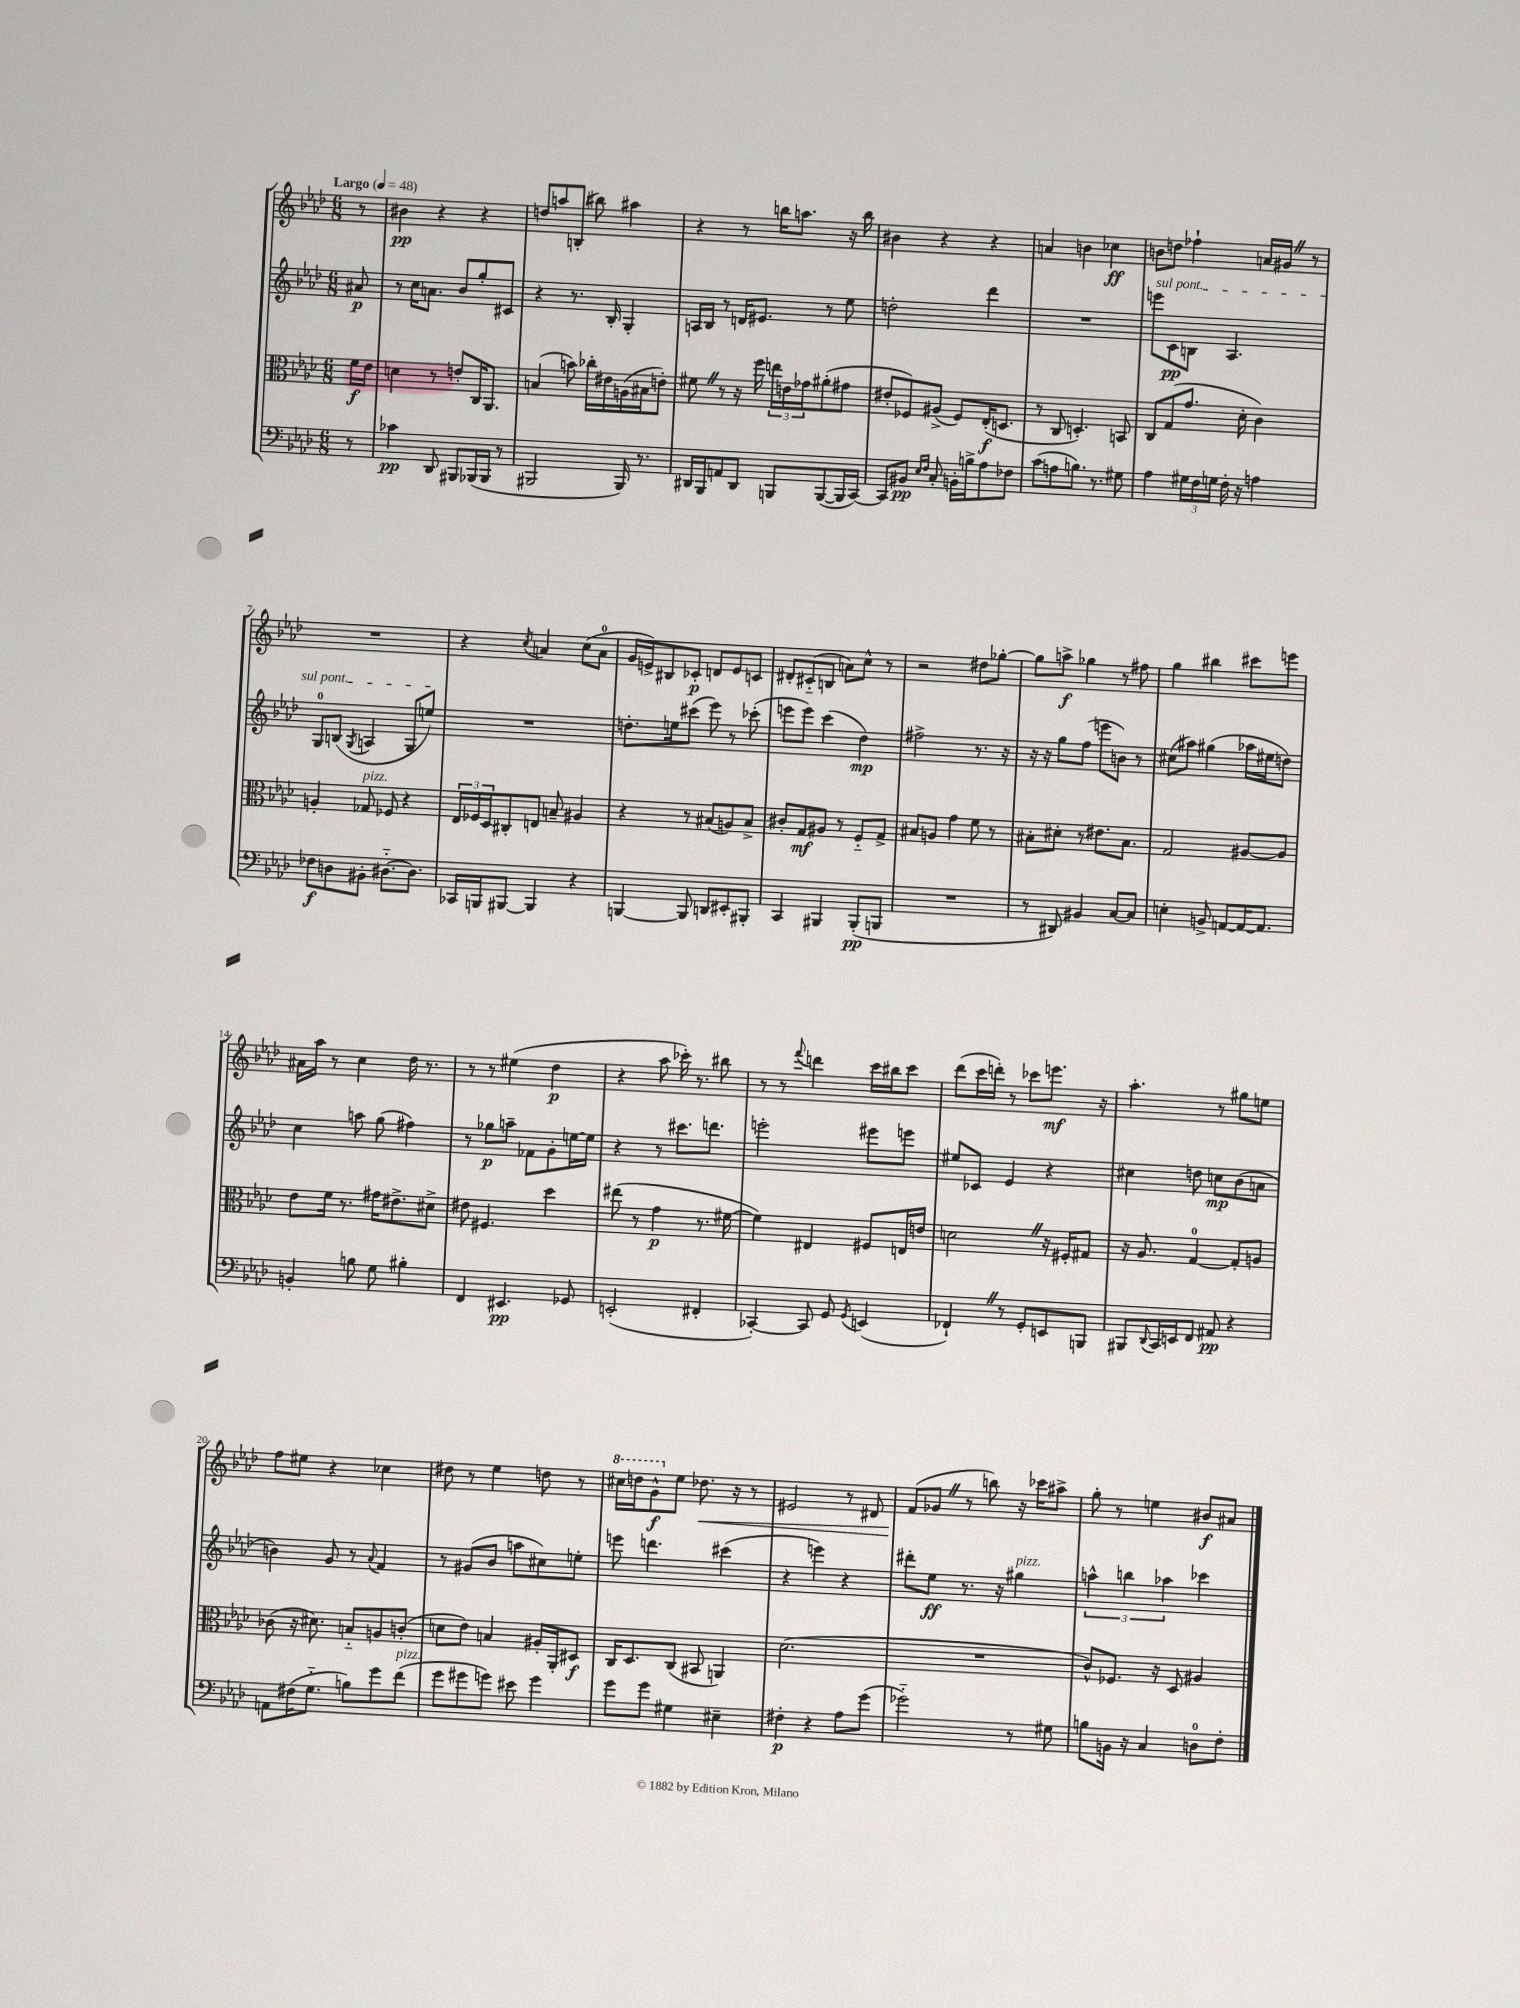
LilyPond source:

<<
\new StaffGroup <<
\new Staff = "s0" {
    \clef treble \key aes \major \numericTimeSignature \time 6/8 \partial 8 \tempo "Largo" 4 = 48
    r8 |
    bis'4\pp r4 r4 |
    d''8 a''8 b8-.( bis''8) ais''4 |
    r4 r8 b''16 a''8. r16 b''16 |
    bis'4 r4 r4 |
    a'4 b'4 ces''4\ff |
    b'8 d''8 fes''4-! a'16 gis'16 \once \override BreathingSign.text = \markup { \musicglyph "scripts.caesura.straight" } \breathe r8 |
    R2. |
    r4 \acciaccatura { c''8 } a'4 c''8( a'8-0 |
    g'16 e'16->) bis8 ces'8-.\p d'8 e'8 c'8 |
    dis'8-. cis'8-_( b8 a'8) c''8-^ r8 |
    r2 dis''8 ges''8~-. |
    ges''8 a''8->\f ges''4 r8 fis''8 |
    g''4 bis''4 cis'''8 e'''8 |
    ais'16 aes''16 r8 c''4 des''16 r8. |
    r8 r8 eis''4( des''4\p |
    r4 aes''8 ces'''16-.) r8. bis''8 |
    r8 r8 \appoggiatura { f'''8 } d'''4 c'''16 bis''16 c'''8 |
    des'''8( c'''16 d'''16-.) r8 ces'''8 e'''8.\mf r16 |
    aes''4.-. r8 gis''8 e''8 |
    f''8 eis''8 r4 ces''4 |
    dis''8 r8 ees''4 d''8 r8 |
    \ottava #1 cis'''16 d'''16 g''8-^\f \ottava #0 ees''8 des''!8.\< r16 r8 |
    eis'2 r8 dis'8 |
    f'8\!( ges'8 \once \override BreathingSign.text = \markup { \musicglyph "scripts.caesura.straight" } \breathe r8 b''8) r16 ces'''16 ais''8-> |
    g''8-. r8 e''4 bis'8\f ais'8 \bar "|." |
}
\new Staff = "s1" {
    \clef treble \key aes \major \numericTimeSignature \time 6/8 \partial 8
    ais'8\p |
    r8 c''16 a'8. bes'8 g''8-. cis'8 |
    r4 r8. bes16-. g4-. |
    a16 bes16 r8 d'16 eis'8. r8 ees''8 |
    d''2-. des'''4 |
    R2. |
    \once \override TextSpanner.bound-details.left.text = \markup { \italic "sul pont." } e'''8\startTextSpan c'8\pp b8 aes4. |
    g8-0 b8( \acciaccatura { g8 } a4 g8 e''8\stopTextSpan) |
    R2. |
    d''8.-. e''16 cis'''8( ees'''8) r8 ces'''8-.( |
    e'''8 e'''8) c'''4( des''4\mp) |
    fis''2-> r8. r16 |
    r16 r16 g''8 f''8( e'''8 b'8) r8 |
    cis''8( ais''8) gis''4( aes''16 eis''16 d''8) |
    c''4 a''8 g''8( fis''4) |
    r8 ges''8\p a''8-- fes'8 g'8-. e''16~ e''16 |
    r4 r8 cis'''8. d'''8. |
    e'''2-. eis'''8 e'''8 |
    eis''8 ces'8 ees'4 r4 |
    cis''4 d''8 c''8\mp bes'8( a'8 |
    b'4) g'8 r8 \appoggiatura { aes'8 } f'4 |
    r8 gis'8( bes'8 a''8 cis''8) e''8-. |
    e'''8 d'''4. cis'''4( |
    r4 e'''4) r4 |
    dis'''8-. ees''8\ff r8. r16 gis''4^\markup { \italic "pizz." } |
    \tuplet 3/2 { a''4-^ b''4 aes''4 } ces'''4 \bar "|." |
}
\new Staff = "s2" {
    \clef alto \key aes \major \numericTimeSignature \time 6/8 \partial 8
    f'16\f ees'16 |
    d'4 r8 e'8-. c16 aes,8. |
    b4( b'8) ces''16-. eis'16 a16( bis16 e'8-.) |
    fis'8 \once \override BreathingSign.text = \markup { \musicglyph "scripts.caesura.straight" } \breathe r8 r16 f''16 \tuplet 3/2 { e''16 e'16 ges'16 } ais'8-.( gis'8 |
    eis'8-. fes8) ais8->( fes8) ees16-.\f( d8. |
    r8 c8 d4.-.) b,8 |
    c8 g8( g'8. des'16-. c'4) |
    a4-. ges8^\markup { \italic "pizz." } fes8 r4 |
    \tuplet 3/2 { ees16 fes16 des16 } cis8-. e8 b8-- ais4 |
    r4 r8 bis8( a8) bis8-> |
    cis'8-. g8\mf ais8 r8 f8-_ g8-> |
    bis8 a8 g'4 f'8 r8 |
    bis8-. dis'8-. r8 eis'8. bis8. |
    g2 ais8~ ais8 |
    ees'8 f'16 r8. gis'16 eis'8.-> dis'8-> |
    eis'8 fis4. des''4 |
    eis''8( r8 g'4\p r8. fis'16~ |
    fis'4) eis4 fis8 e16 e'16 |
    d'2 \once \override BreathingSign.text = \markup { \musicglyph "scripts.caesura.straight" } \breathe r16 fis16-. gis8 |
    r16 aes8. g4-0~ g8-. a8 |
    ces'8( r16 dis'8.) b8-_ a8 c'8-.( |
    d'8 ees'8) b4 ais16-. aes,16-. dis8\f |
    c16 des8. c8( bis,8 a,4) |
    des'2.( |
    R2. |
    c'8-^) fes8. r16 des8 ais4 \bar "|." |
}
\new Staff = "s3" {
    \clef bass \key aes \major \numericTimeSignature \time 6/8 \partial 8
    r8 |
    ces'4\pp des,8 bis,,8 bes,,16( bes,,16 r8 |
    bis,,2 bis,,16) r8. |
    dis,16 bes,,16 a,8 dis,8 b,,8 b,,8~( b,,16 c,16~) |
    c,8 bis,8\pp \grace { ees16 f16 } c8-. b,16-. b16-> aes8 fes8 |
    c'8( a8 b8.) r8. gis8 |
    aes4 \tuplet 3/2 { gis16 f16 g16 } f16-. r16 a4 |
    fes8\f d8 bis,8-. dis8.~-_ dis8. |
    ces,16 b,,16 bis,,8~ bis,,4 r4 |
    b,,4~ b,,8 d,8 eis,8-. bis,,8-. |
    c,4 bis,,4 bis,,8-.\pp( b,,8 |
    R2. |
    r8 dis,8) bis,4 c8~ c8 |
    e4-. b,8-> a,8~ a,16~ a,8. |
    b,4-. b8 g8 bis4-. |
    f,4 eis,4.\pp ges,8 |
    e,2-.( fis,4-. |
    ces,4~-.) ces,8 g,8 \acciaccatura { g,8 } e,4( |
    fes,4-!) \once \override BreathingSign.text = \markup { \musicglyph "scripts.caesura.straight" } \breathe r8 g,8-. e,8 b,,8 |
    bis,,8 \appoggiatura { des,8 } c,16 e,16 f,8 ais,8\pp r4 |
    a,8 fis16( g8.-_ b8) g'8 f'8^\markup { \italic "pizz." }( |
    g'8 gis'8 g'8) eis'8 g'4 |
    g'8 g'8 gis4 eis4-- |
    fis4-.\p r4 aes8 g'8( |
    ges'2-_) r8 gis8 |
    b8 b,16 r16 c4 d8-0 f8-. \bar "|." |
}
>>
>>
